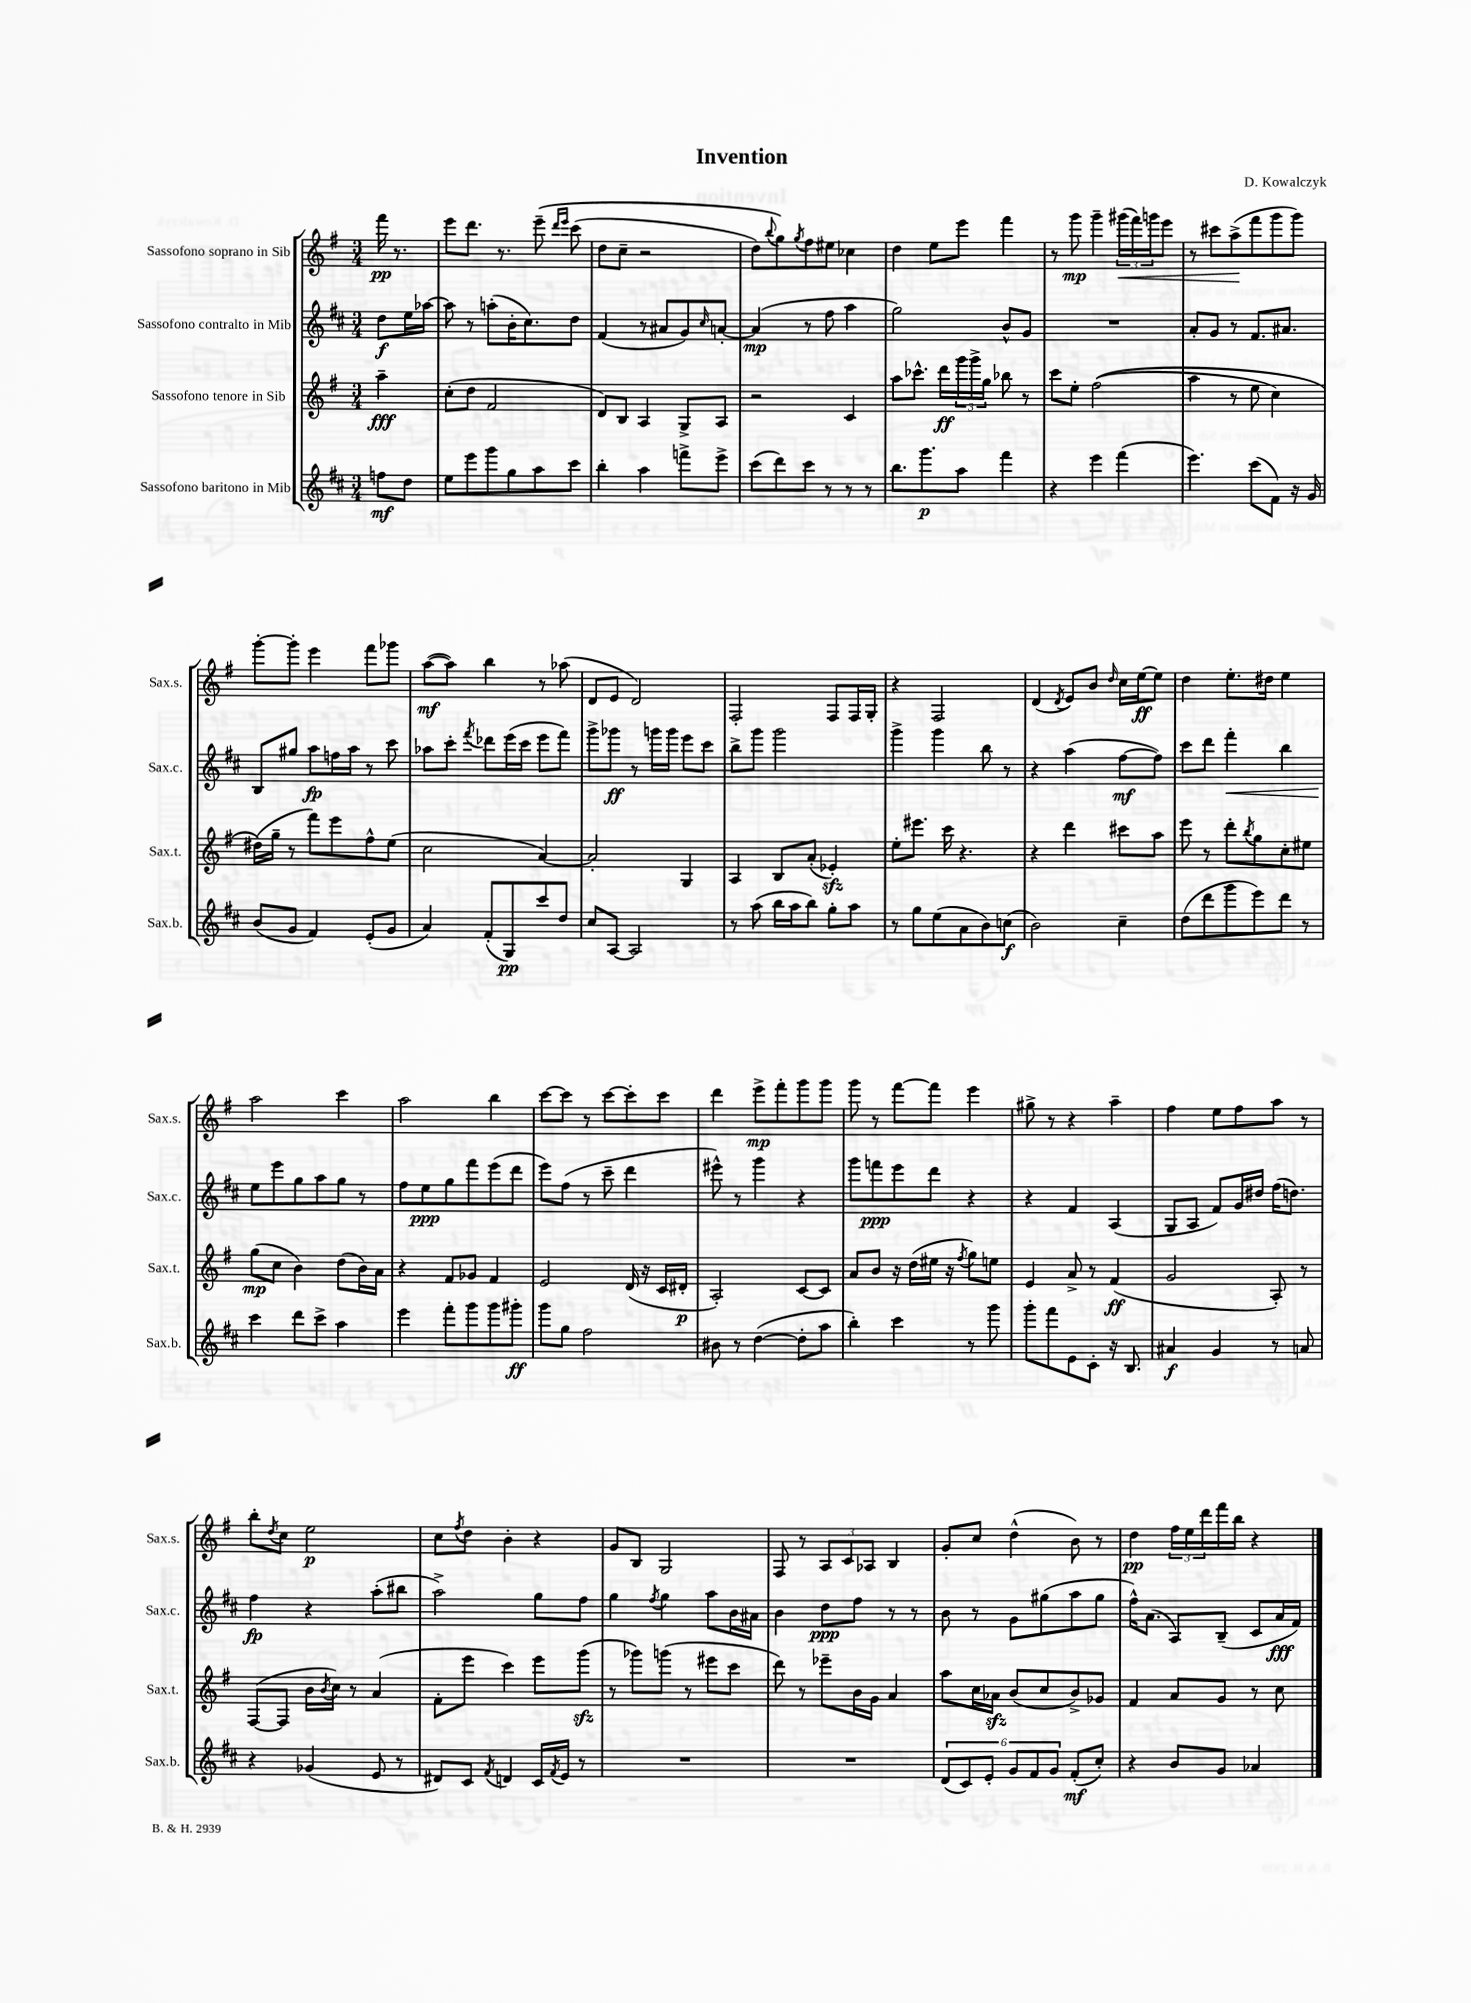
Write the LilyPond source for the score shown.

\header { title = "Invention" composer = "D. Kowalczyk" }
<<
\new StaffGroup <<
\new Staff = "s0" \with { instrumentName = "Sassofono soprano in Sib" shortInstrumentName = "Sax.s." } {
    \clef treble \key g \major \numericTimeSignature \time 3/4 \partial 4
    fis'''16\pp r8. |
    e'''8 d'''8. r8. e'''8--\( \grace { d'''16 e'''16 } c'''8( |
    d''8 c''8-- r2 |
    d''8) \appoggiatura { b''8 } g''8\) \acciaccatura { g''8 } fis''8 eis''8 ces''4 |
    d''4 e''8 e'''8 fis'''4 |
    r8 g'''8\mp g'''4-- \tuplet 3/2 { gis'''16\<( fis'''16) g'''16 } e'''8 |
    r8 cis'''8 a''8->\!( fis'''8 g'''8 g'''8) |
    g'''8~-. g'''8-. e'''4 fis'''8 ges'''8 |
    a''8~\mf( a''8) b''4 r8 aes''8( |
    d'8 e'8 d'2) |
    fis2-. fis8 fis16 g16-. |
    r4 fis2 |
    d'4( \acciaccatura { d'8 } e'8) b'8 \grace { d''16 } c''16 e''16~\ff e''8 |
    d''4 e''8.-. dis''16 e''4 |
    a''2 c'''4 |
    a''2 b''4 |
    c'''8~ c'''8 r8 c'''8~ c'''8-. c'''8 |
    d'''4 e'''8->\mp fis'''8-. g'''8 g'''8 |
    g'''8 r8 fis'''8~ fis'''8 e'''4 |
    gis''8-> r8 r4 a''4-- |
    fis''4 e''8 fis''8 a''8 r8 |
    b''8-. \acciaccatura { d''8 } c''8 e''2\p |
    c''8 \acciaccatura { fis''8 } d''8 b'4-. r4 |
    g'8 b8 g2 |
    fis8 r8 \tuplet 3/2 { a8 c'8 aes8 } b4 |
    g'8-. c''8 d''4-^( b'8) r8 |
    d''4\pp \tuplet 3/2 { fis''16 e''16 d'''16 } fis'''16 b''16 r4 \bar "|." |
}
\new Staff = "s1" \with { instrumentName = "Sassofono contralto in Mib" shortInstrumentName = "Sax.c." } {
    \clef treble \key d \major \numericTimeSignature \time 3/4 \partial 4
    d''8\f e''16 aes''16~ |
    aes''8 r8 a''8-.( b'16-. cis''8.) d''8 |
    fis'4( r8 ais'8 g'8) \grace { cis''16 } a'8~-. |
    a'4\mp( r8 fis''8 a''4 |
    g''2) b'8-^ g'8 |
    R2. |
    a'8-. g'8 r8 fis'8. ais'8. |
    b8 gis''8 a''8\fp f''16 a''16 r8 cis'''8 |
    aes''8 cis'''8-. \acciaccatura { fis'''8 } des'''8 e'''16( cis'''16 e'''8 fis'''8) |
    g'''8-> ges'''8\ff r8 g'''16 g'''16 e'''8 cis'''8 |
    b''8-> g'''8 g'''2 |
    g'''4-> g'''4 b''8 r8 |
    r4 a''4( fis''8~\mf fis''8) |
    cis'''8 d'''8 fis'''4-.\< b''4 |
    e''8\! e'''8 g''8 a''8 g''8 r8 |
    fis''8 e''8\ppp g''8 fis'''8 e'''8( d'''8 |
    e'''8) fis''8( r8 cis'''8-- d'''4 |
    eis'''8-^) r8 g'''4 r4 |
    g'''8 f'''8\ppp e'''8 d'''8 r4 |
    r4 fis'4 a4( |
    g8 a8 fis'8) g'16 dis''16 fis''16( d''8.) |
    fis''4\fp r4 a''8-.( bis''8 |
    a''2->) g''8 fis''8 |
    g''4 \acciaccatura { fis''8 } g''4 a''8 b'16 ais'16 |
    b'4 d''8\ppp fis''8 r8 r8 |
    b'8 r8 g'8 gis''8( a''8 gis''8 |
    fis''16-^) a'8.( a8) b8--( cis'8 a'16\fff fis'16) \bar "|." |
}
\new Staff = "s2" \with { instrumentName = "Sassofono tenore in Sib" shortInstrumentName = "Sax.t." } {
    \clef treble \key g \major \numericTimeSignature \time 3/4 \partial 4
    a''4--\fff |
    c''8-.( d''8 fis'2 |
    d'8) b8 a4 g8-> a8 |
    r2 c'4 |
    a''8 ces'''8.-^ d'''16\ff \tuplet 3/2 { g'''16 g'''16-> g''16 } bes''8 r8 |
    c'''8 e''8-. fis''2(\( |
    a''4 r8 e''8 c''4) |
    dis''16(\) g''16-- r8 fis'''8) e'''8 fis''8-^ e''8( |
    c''2 a'4~) |
    a'2-. g4 |
    a4 b8 a'8-.( ees'4-.\sfz) |
    e''8-. eis'''8. c'''16 r4. |
    r4 d'''4 cis'''8 a''8 |
    e'''8 r8 d'''8-. \acciaccatura { b''8 } g''8 c''8-. eis''8 |
    g''8\mp( c''8 b'4) d''8( b'16) a'16 |
    r4 fis'8 ges'8 fis'4 |
    e'2 d'16( r16 c'16 dis'16-.\p |
    a2-.) c'8~ c'8 |
    a'8 b'8 r16 d''16( eis''16 r16 \acciaccatura { fis''8 } g''8) e''8 |
    e'4 a'8-> r8 fis'4\ff( |
    g'2 a8-.) r8 |
    fis8~( fis8 b'16 \acciaccatura { b'8 } c''16) r8 a'4( |
    fis'8-. e'''8 c'''4) e'''8 g'''8\sfz( |
    r8 ges'''8) g'''8( r8 eis'''8 c'''8 |
    d'''8) r8 ees'''8-- b'16 g'16 a'4 |
    a''8 c''16 aes'16\sfz b'8( c''8 b'8->) ges'8 |
    fis'4 a'8 g'8 r8 c''8 \bar "|." |
}
\new Staff = "s3" \with { instrumentName = "Sassofono baritono in Mib" shortInstrumentName = "Sax.b." } {
    \clef treble \key d \major \numericTimeSignature \time 3/4 \partial 4
    f''8\mf d''8 |
    e''8 e'''8 g'''8 g''8 a''8 cis'''8 |
    b''4-. a''4 f'''8-> e'''8-> |
    cis'''8( d'''8) cis'''8 r8 r8 r8 |
    b''8. g'''8.\p a''8 fis'''4 |
    r4 e'''4 fis'''4( |
    e'''4.) cis'''8( fis'8) r16 g'16 |
    b'8( g'8 fis'4) e'8-.( g'8 |
    a'4) fis'8-.( g8\pp) cis'''8 d''8 |
    cis''8 a8~ a2 |
    r8 a''8( b''16 a''16 b''8) g''8-. a''8 |
    r8 g''8 e''8( a'8 b'8) c''8\f( |
    b'2) cis''4-- |
    d''8( d'''8 g'''8 e'''8) d'''8 r8 |
    cis'''4 d'''8 cis'''8-> a''4 |
    e'''4 fis'''8-. g'''8 g'''8 gis'''8-.\ff |
    g'''8 g''8 fis''2 |
    bis'8 r8 d''4~( d''8-. a''8 |
    b''4-.) cis'''4 r8 g'''8 |
    g'''8-. fis'''8 e'8 cis'8-. r16 b8. |
    ais'4\f g'4 r8 a'8 |
    r4 ges'4( e'8 r8 |
    dis'8) cis'8 \acciaccatura { fis'8 } d'4 cis'16 \acciaccatura { fis'8 } e'16 r8 |
    R2. |
    R2. |
    \tuplet 6/4 { d'8( cis'8) e'8-. g'8 fis'8 g'8 } fis'8-.\mf( cis''8-.) |
    r4 b'8 g'8 aes'4 \bar "|." |
}
>>
>>
\layout { \context { \Score \remove "Bar_number_engraver" } }
